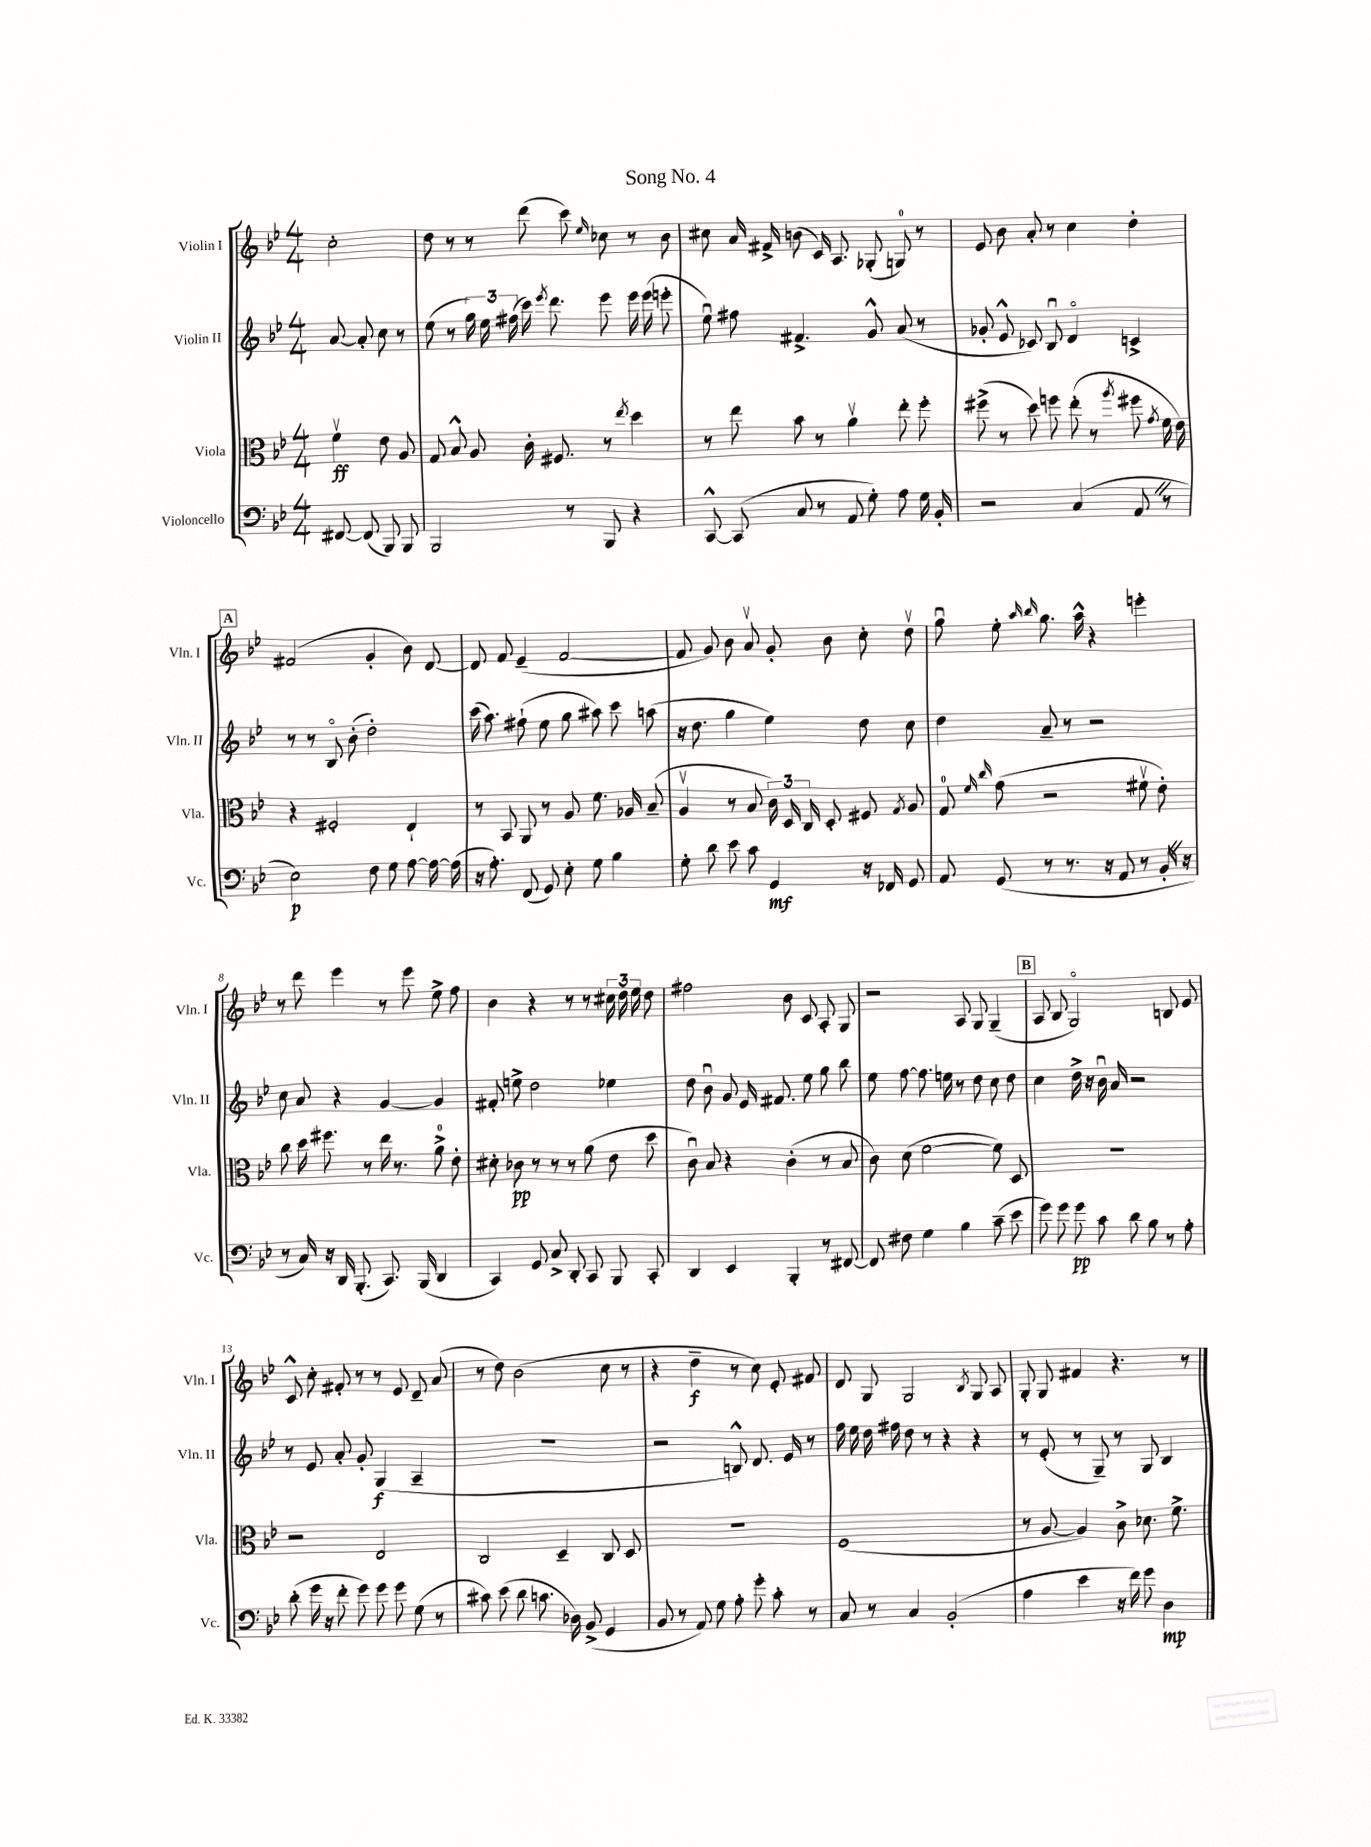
\header { title = "Song No. 4" }
<<
\new StaffGroup <<
\new Staff = "s0" \with { instrumentName = "Violin I" shortInstrumentName = "Vln. I" } {
    \clef treble \key bes \major \numericTimeSignature \time 4/4 \partial 2
    \autoBeamOff c''2-. |
    d''8 r8 r8 d'''8( c'''8) \grace { ees''16 } ces''8 r8 bes'8 |
    cis''8 a'16 fis'16-> b'8( c'16) a8. ges8-.( g8-0) r8 |
    ees'8 bes'8 a'8-. r8 c''4 d''4-. |
    \mark \markup { \box "A" } fis'2( g'4-. bes'8) d'8~ |
    d'8 f'8 ees'4--( f'2~ |
    f'8 g'8) bes'8 a'8\upbow g'8-. bes'8 c''8-. d''8\upbow |
    g''8\downbow ees''8-. \grace { a''16 bes''16 } g''8. a''16-^ r4 e'''4-. |
    r8 d'''8 ees'''4 r8 ees'''8 ees''8-> f''8 |
    bes'4 r4 r8 r8 \tuplet 3/2 { cis''16 d''16 ees''16 } d''8 |
    fis''2 bes'8 c'8 a8-. g8 |
    r2 a8 g8 g4--( |
    \mark \markup { \box "B" } a8 bes8 g2\flageolet) b8 ees'8 |
    c'8-^ c''8-. fis'8-. r8 r8 ees'8 d'8-- a'8( |
    r8 d''8) bes'2( c''8 r8 |
    r4 d''4--\f r8 c''8) ees'8-. fis'8 |
    d'8 g8 g2 \acciaccatura { bes8 } g8 a8 |
    g8-. g8 fis'4 r4. r8 \bar "|." |
}
\new Staff = "s1" \with { instrumentName = "Violin II" shortInstrumentName = "Vln. II" } {
    \clef treble \key bes \major \numericTimeSignature \time 4/4 \partial 2
    \autoBeamOff a'8~ a'8-. c''8 r8 |
    ees''8( r8 \tuplet 3/2 { g''16) ees''16 fis''16( } c'''16) \acciaccatura { ees'''8 } d'''8. ees'''8 ees'''16 ees'''16( e'''8-. |
    ees''8\downbow) fis''8 fis'4.-> g'8-^ a'8( r8 |
    ges'8-. ees'8-^ ces'8) bes8\downbow d'4\flageolet c'4-> |
    \mark \markup { \box "A" } r8 r8 bes8\flageolet bes'8-.( d''2-.) |
    c'''16( a''8.) fis''8-!( ees''8 g''8 ais''8) c'''8 a''8( |
    r16 d''8. g''4 ees''4) d''8 c''8 |
    d''4 a'8-- r8 r2 |
    c''8 a'8 r4 g'4~ g'4 |
    fis'8-. e''8-> d''2 ees''4 |
    d''8 bes'8\downbow g'8 ees'16 fis'8. ees''8 g''8 bes''8 |
    ees''8 f''8~ f''8. e''16 r8 d''8 c''8 d''8 |
    \mark \markup { \box "B" } c''4 d''16-> r16 bes'16\downbow a'16 r2 |
    r8 ees'8 a'8-. g'8-. g4\f( a4-- |
    R1 |
    r2 b8-^) d'8. ees'16 r8 |
    f''16 ees''16 d''16 fis''16 d''8 r8 r4 r4 |
    r8 ees'8-.( r8 g8--) r8 g8 bes4 \bar "|." |
}
\new Staff = "s2" \with { instrumentName = "Viola" shortInstrumentName = "Vla." } {
    \clef alto \key bes \major \numericTimeSignature \time 4/4 \partial 2
    \autoBeamOff f'4\upbow\ff ees'8 a8 |
    g8 bes8-^ a8 c'16-. fis8. r8 \acciaccatura { ees''8 } d''4 |
    r8 ees''8 bes'8 r8 a'4\upbow ees''8-. f''8-. |
    fis''8->( r8 d''8) f''8 ees''8-.( r8 \acciaccatura { a''8 } fis''8 \acciaccatura { g'8 } f'16 ees'16) |
    \mark \markup { \box "A" } r4 fis2-. ees4-! |
    r8 bes,8 a,8 r8 a8 f'8. aes16 bes8--( |
    a4\upbow r8 bes8 \tuplet 3/2 { c'16) d16 c16 } d8-. fis8 \acciaccatura { g8 } a8 |
    g8-0 \grace { f'16 c''16 } g'8( r2 fis'8\upbow ees'8-.) |
    c''8 d''16 fis''8. r8 ees''16 r8. a'8-0-> ees'8-. |
    dis'8-. ces'8\pp r8 r8 r8 a'8( ees'8 d''8 |
    c'8\downbow) bes8 r4 c'4-.( r8 bes8 |
    c'8) d'8( f'2~ f'8) d8 |
    \mark \markup { \box "B" } R1 |
    r2 ees2 |
    c2 d4-- c8 d8 |
    R1 |
    f1( |
    r8 a8~ a4) c'8-> des'8. f'8.-> \bar "|." |
}
\new Staff = "s3" \with { instrumentName = "Violoncello" shortInstrumentName = "Vc." } {
    \clef bass \key bes \major \numericTimeSignature \time 4/4 \partial 2
    \autoBeamOff fis,8~ fis,8( bes,,8) bes,,8 |
    bes,,2 r8 bes,,8 r4 |
    c,8~-^ c,8( c8 r8 a,8 g8-.) a8 g16 bes,16-. |
    r2 c4( a,8 \once \override BreathingSign.text = \markup { \musicglyph "scripts.caesura.straight" } \breathe r8 |
    \mark \markup { \box "A" } ees2\p) f8 g8 a8~ a16~ a16( |
    r16 a8.-.) f,8( g,8) ees8-. g8 bes4 |
    g8-. d'8 ees'8 c'8 g,4\mf r16 fes,16 g,8 |
    a,8 g,8( r8 r8. r16 a,8 r8 bes,16-. \once \override BreathingSign.text = \markup { \musicglyph "scripts.caesura.straight" } \breathe r16 |
    r8 c16) r16 d,16 bes,,8.-.( c,8.) bes,,16( d,4 |
    c,4) g,8 c8-> d,8-. c,8 bes,,8 c,8-. |
    d,4 ees,4 bes,,4-. r8 fis,8~ |
    fis,8 fis8 g4 bes4 c'8--( ees'8 |
    \mark \markup { \box "B" } g'8) g'8 g'8\pp c'8 d'8 bes8 r8 a8-. |
    d'8-.( g'16 r16 f'8-. g'8) g'8 g'8 g8( r8 |
    cis'8) ees'8( d'8 c'8. des16) bes,8->( g,4 |
    bes,8 r8 a,8) g8 a8-. g'8-. c'8-. r8 |
    c8 r8 c4 bes,2-.( |
    a4 ees'4 r16 f'16) g'8 d4\mp \bar "|." |
}
>>
>>
